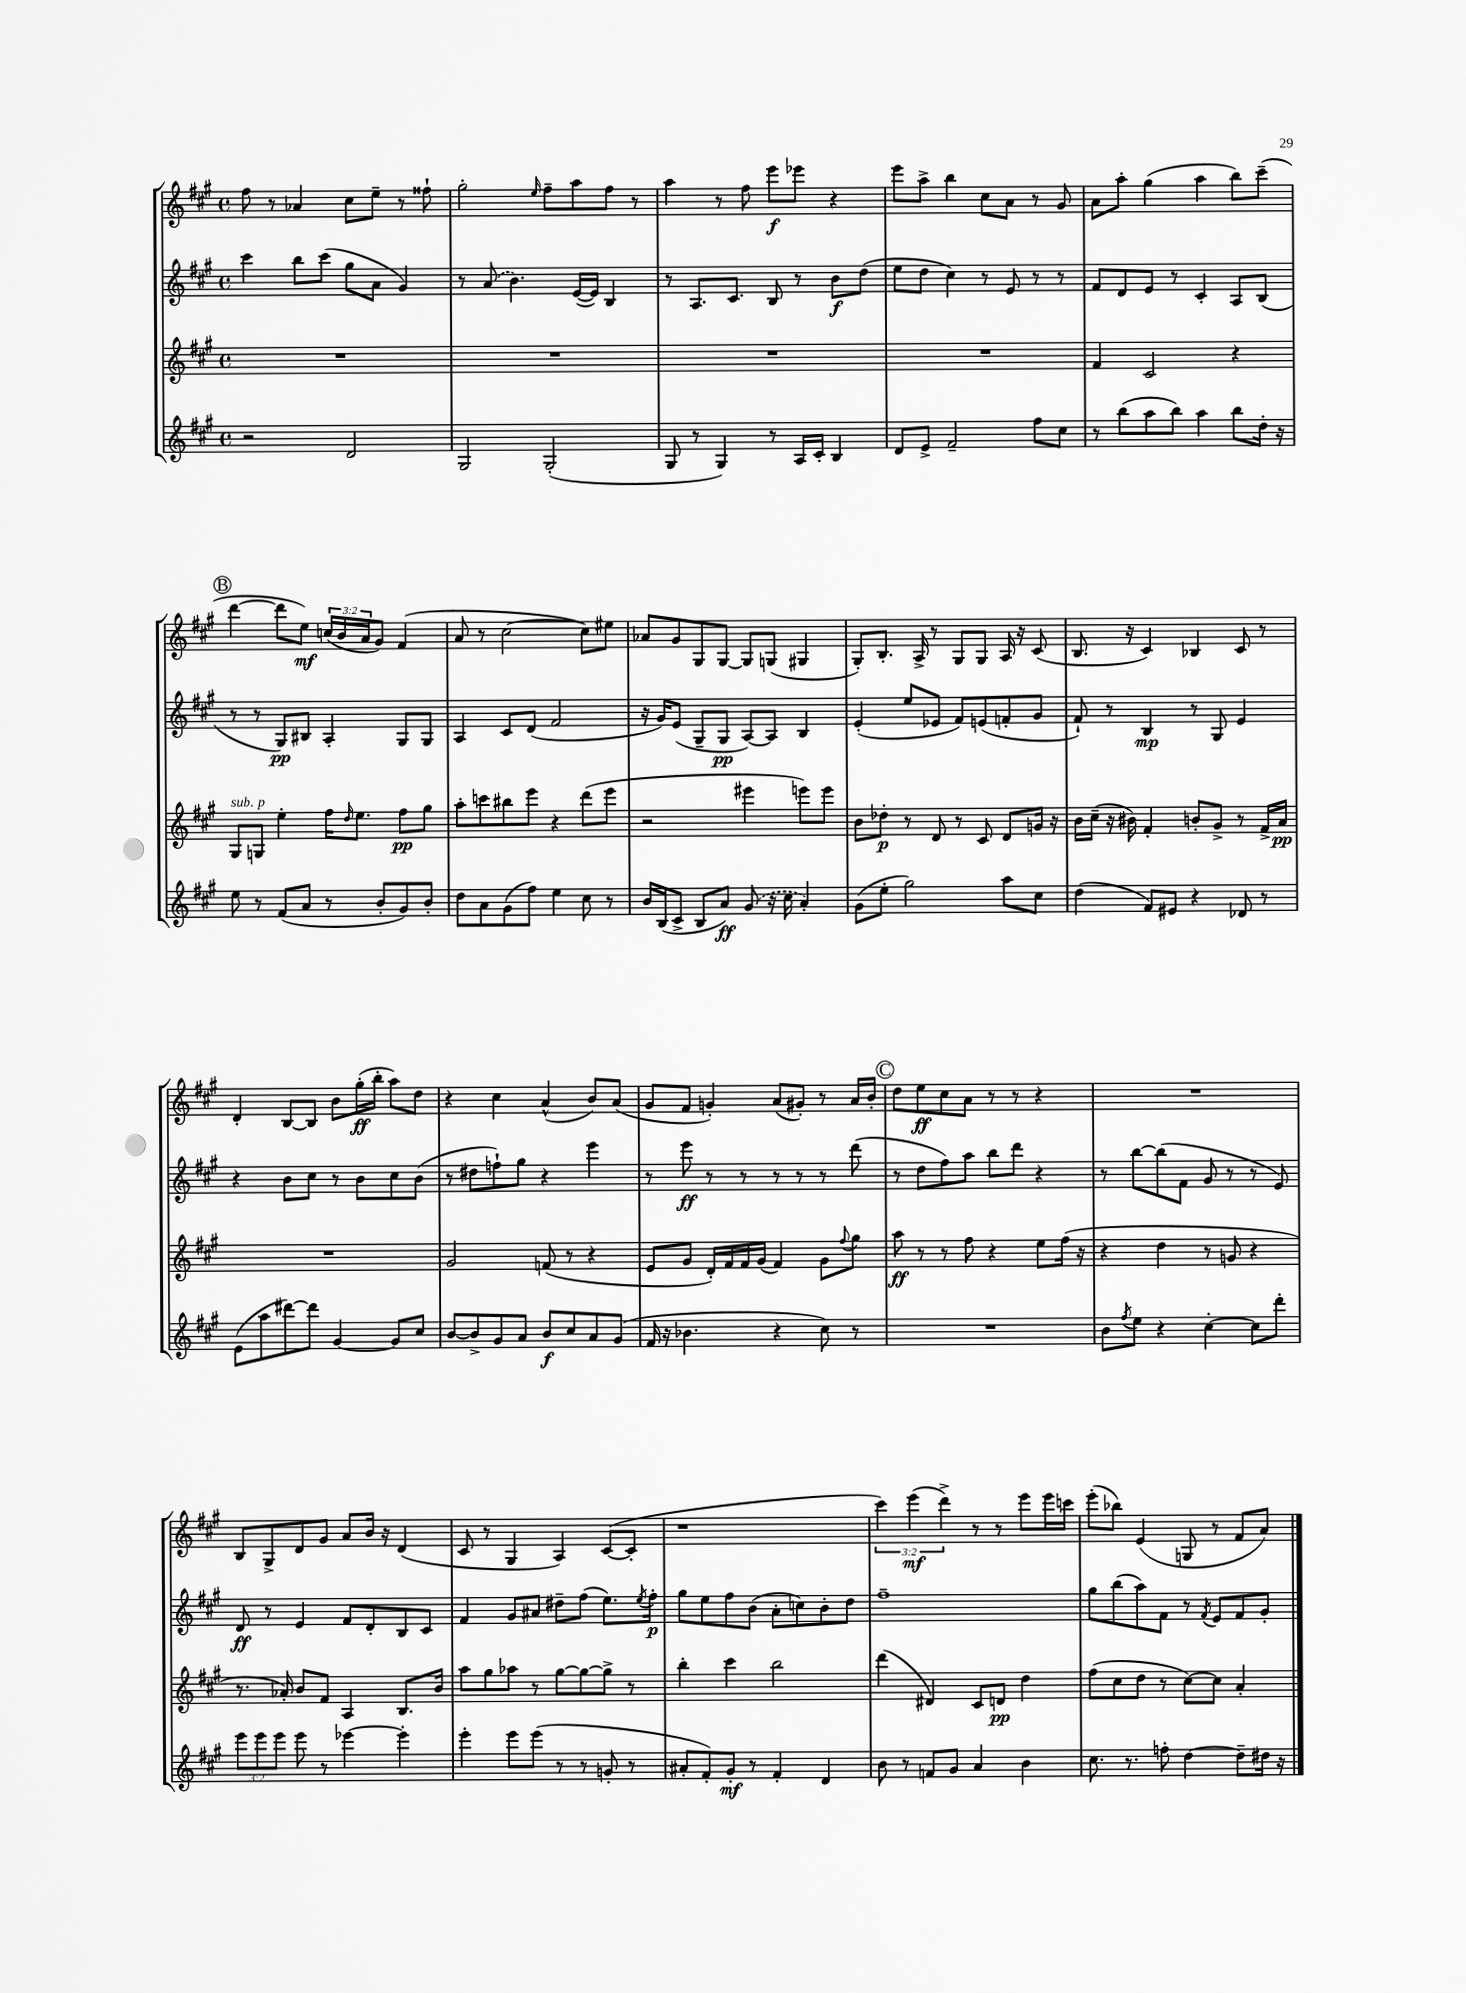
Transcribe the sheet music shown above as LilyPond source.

<<
\new StaffGroup <<
\new Staff = "s0" {
    \clef treble \key a \major \defaultTimeSignature \time 4/4 \override Staff.TupletNumber.text = #tuplet-number::calc-fraction-text
    fis''8 r8 aes'4 cis''8 e''8-- r8 fisis''8-! |
    gis''2-. \grace { e''16 } fis''8-- a''8 fis''8 r8 |
    a''4 r8 fis''8 e'''8\f ees'''8 r4 |
    e'''8 a''8-> b''4 cis''8 a'8 r8 gis'8 |
    a'8 a''8-. gis''4( a''4 b''8) cis'''8--( |
    \mark \markup { \circle "B" } d'''4~ d'''8 e''8\mf) \tuplet 3/2 { c''16( b'16 a'16 } gis'8) fis'4( |
    a'8 r8 cis''2~ cis''8) eis''8 |
    aes'8 gis'8 gis8 gis8~ gis8 g8( gis4 |
    gis8-.) b8.-. a16-> r8 gis8 gis8 a16 r16 cis'8( |
    b8. r16 cis'4) bes4 cis'8 r8 |
    d'4-. b8~ b8 b'8 gis''16-.\ff( b''16-. a''8) d''8 |
    r4 cis''4 a'4-^( b'8) a'8( |
    gis'8 fis'8 g'4-.) a'8( gis'8-.) r8 a'16 b'16-. |
    \mark \markup { \circle "C" } d''8 e''8\ff cis''8 a'8 r8 r8 r4 |
    R1 |
    b8 gis8-> d'8 gis'8 a'8 b'16 r16 d'4( |
    cis'8 r8 gis4 a4) cis'8~( cis'8-. |
    r1 |
    \tuplet 3/2 { cis'''4) e'''4\mf( d'''4->) } r8 r8 e'''8 e'''16 c'''16 |
    e'''8-.( bes''8) e'4( g8 r8 fis'8 a'8) \bar "|." |
}
\new Staff = "s1" {
    \clef treble \key a \major \defaultTimeSignature \time 4/4
    cis'''4 b''8 cis'''8( gis''8 a'8 gis'4) |
    r8 \once \slurDashed a'8( b'4.) e'16~( e'16) b4 |
    r8 a8. cis'8. b8 r8 b'8\f d''8( |
    e''8 d''8 cis''4) r8 e'8 r8 r8 |
    fis'8 d'8 e'8 r8 cis'4-. a8 b8( |
    \mark \markup { \circle "B" } r8 r8 gis8\pp) bis8 a4-. gis8 gis8 |
    a4 cis'8 d'8( fis'2 |
    r16 gis'16) e'8( gis8-- gis8\pp a8~) a8 b4 |
    e'4-.( e''8 ees'8 fis'8) e'8( f'8-. gis'8 |
    fis'8-!) r8 b4\mp r8 gis8 e'4 |
    r4 b'8 cis''8 r8 b'8 cis''8 b'8( |
    r8 dis''8 f''8-!) gis''8 r4 e'''4 |
    r8 e'''8\ff r8 r8 r8 r8 r8 d'''8( |
    \mark \markup { \circle "C" } r8 d''8 fis''8) a''8 b''8 d'''8 r4 |
    r8 b''8~ b''8( fis'8 gis'8 r8 r8 e'8) |
    d'8\ff r8 e'4 fis'8 d'8-. b8 cis'8 |
    fis'4 gis'8 ais'8 dis''8-- fis''8( e''8.) \acciaccatura { e''8 } fis''16-.\p |
    gis''8 e''8 fis''8 b'8( a'8-. c''8) b'8-. d''8 |
    fis''1-- |
    gis''8 b''8( a''8) fis'8 r8 \acciaccatura { fis'8 } e'8 fis'8 gis'8-. \bar "|." |
}
\new Staff = "s2" {
    \clef treble \key a \major \defaultTimeSignature \time 4/4
    R1 |
    R1 |
    R1 |
    R1 |
    fis'4 cis'2 r4 |
    \mark \markup { \circle "B" } gis8^\markup { \italic "sub. p" } g8 e''4-. fis''16 \grace { d''16 } e''8. fis''8\pp gis''8 |
    a''8-. c'''8 bis''8 e'''8 r4 d'''8( e'''8 |
    r2 eis'''4 e'''8) e'''8 |
    b'8 des''8-.\p r8 d'8 r8 cis'8 d'8 g'16 r16 |
    b'16 cis''16--( r16 bis'16) fis'4-. b'8-. gis'8-> r8 fis'16-> a'16\pp |
    R1 |
    gis'2 f'8( r8 r4 |
    e'8 gis'8 d'16-.) fis'16 fis'16 gis'16( fis'4) gis'8 \appoggiatura { fis''8 } gis''8 |
    \mark \markup { \circle "C" } a''8\ff r8 r8 fis''8 r4 e''8 fis''16( r16 |
    r4 d''4 r8 g'8 r4 |
    r8. aes'16-.) b'8 fis'8 a4 b8. b'16 |
    a''8 gis''8 aes''8 r8 gis''8~ gis''8~ gis''8-> r8 |
    b''4-. cis'''4 b''2 |
    d'''4( dis'4) cis'8 d'8\pp d''4 |
    fis''8( cis''8 d''8 r8 cis''8~) cis''8 a'4-. \bar "|." |
}
\new Staff = "s3" {
    \clef treble \key a \major \defaultTimeSignature \time 4/4 \override Staff.TupletNumber.text = #tuplet-number::calc-fraction-text
    r2 d'2 |
    gis2 gis2-.( |
    gis8 r8 gis4) r8 a16 cis'16-. b4 |
    d'8 e'8-> fis'2-- fis''8 cis''8 |
    r8 b''8( a''8 b''8) a''4 b''8 d''16-. r16 |
    \mark \markup { \circle "B" } e''8 r8 fis'8( a'8 r8 b'8-. gis'8) b'8-. |
    d''8 a'8 gis'8( fis''8) e''4 cis''8 r8 |
    b'16 b16( cis'8-> b8 a'8\ff) \once \slurDashed gis'8( r16 cis''16 a'4-.) |
    gis'8( e''8-. gis''2) a''8 cis''8 |
    d''4( fis'8) eis'8 r4 des'8 r8 |
    e'8( a''8 dis'''8~) dis'''8 gis'4~ gis'8 cis''8 |
    b'8~ b'8-> gis'8 a'8 b'8\f cis''8 a'8 gis'8( |
    fis'16 r16 bes'4. r4 cis''8) r8 |
    \mark \markup { \circle "C" } R1 |
    b'8 \acciaccatura { fis''8 } e''8 r4 cis''4~-. cis''8 d'''8-. |
    \tuplet 3/2 { e'''8 e'''8 e'''8 } e'''8 r8 ees'''4~ ees'''4-. |
    e'''4-. e'''8 e'''8( r8 r8 g'8-. r8 |
    ais'8-. fis'8-.) gis'8-.\mf r8 fis'4-. d'4 |
    b'8 r8 f'8 gis'8 a'4 b'4 |
    cis''8. r8. f''8-. d''4~ d''8-- dis''16 r16 \bar "|." |
}
>>
>>
\layout { \context { \Score \remove "Bar_number_engraver" } }
